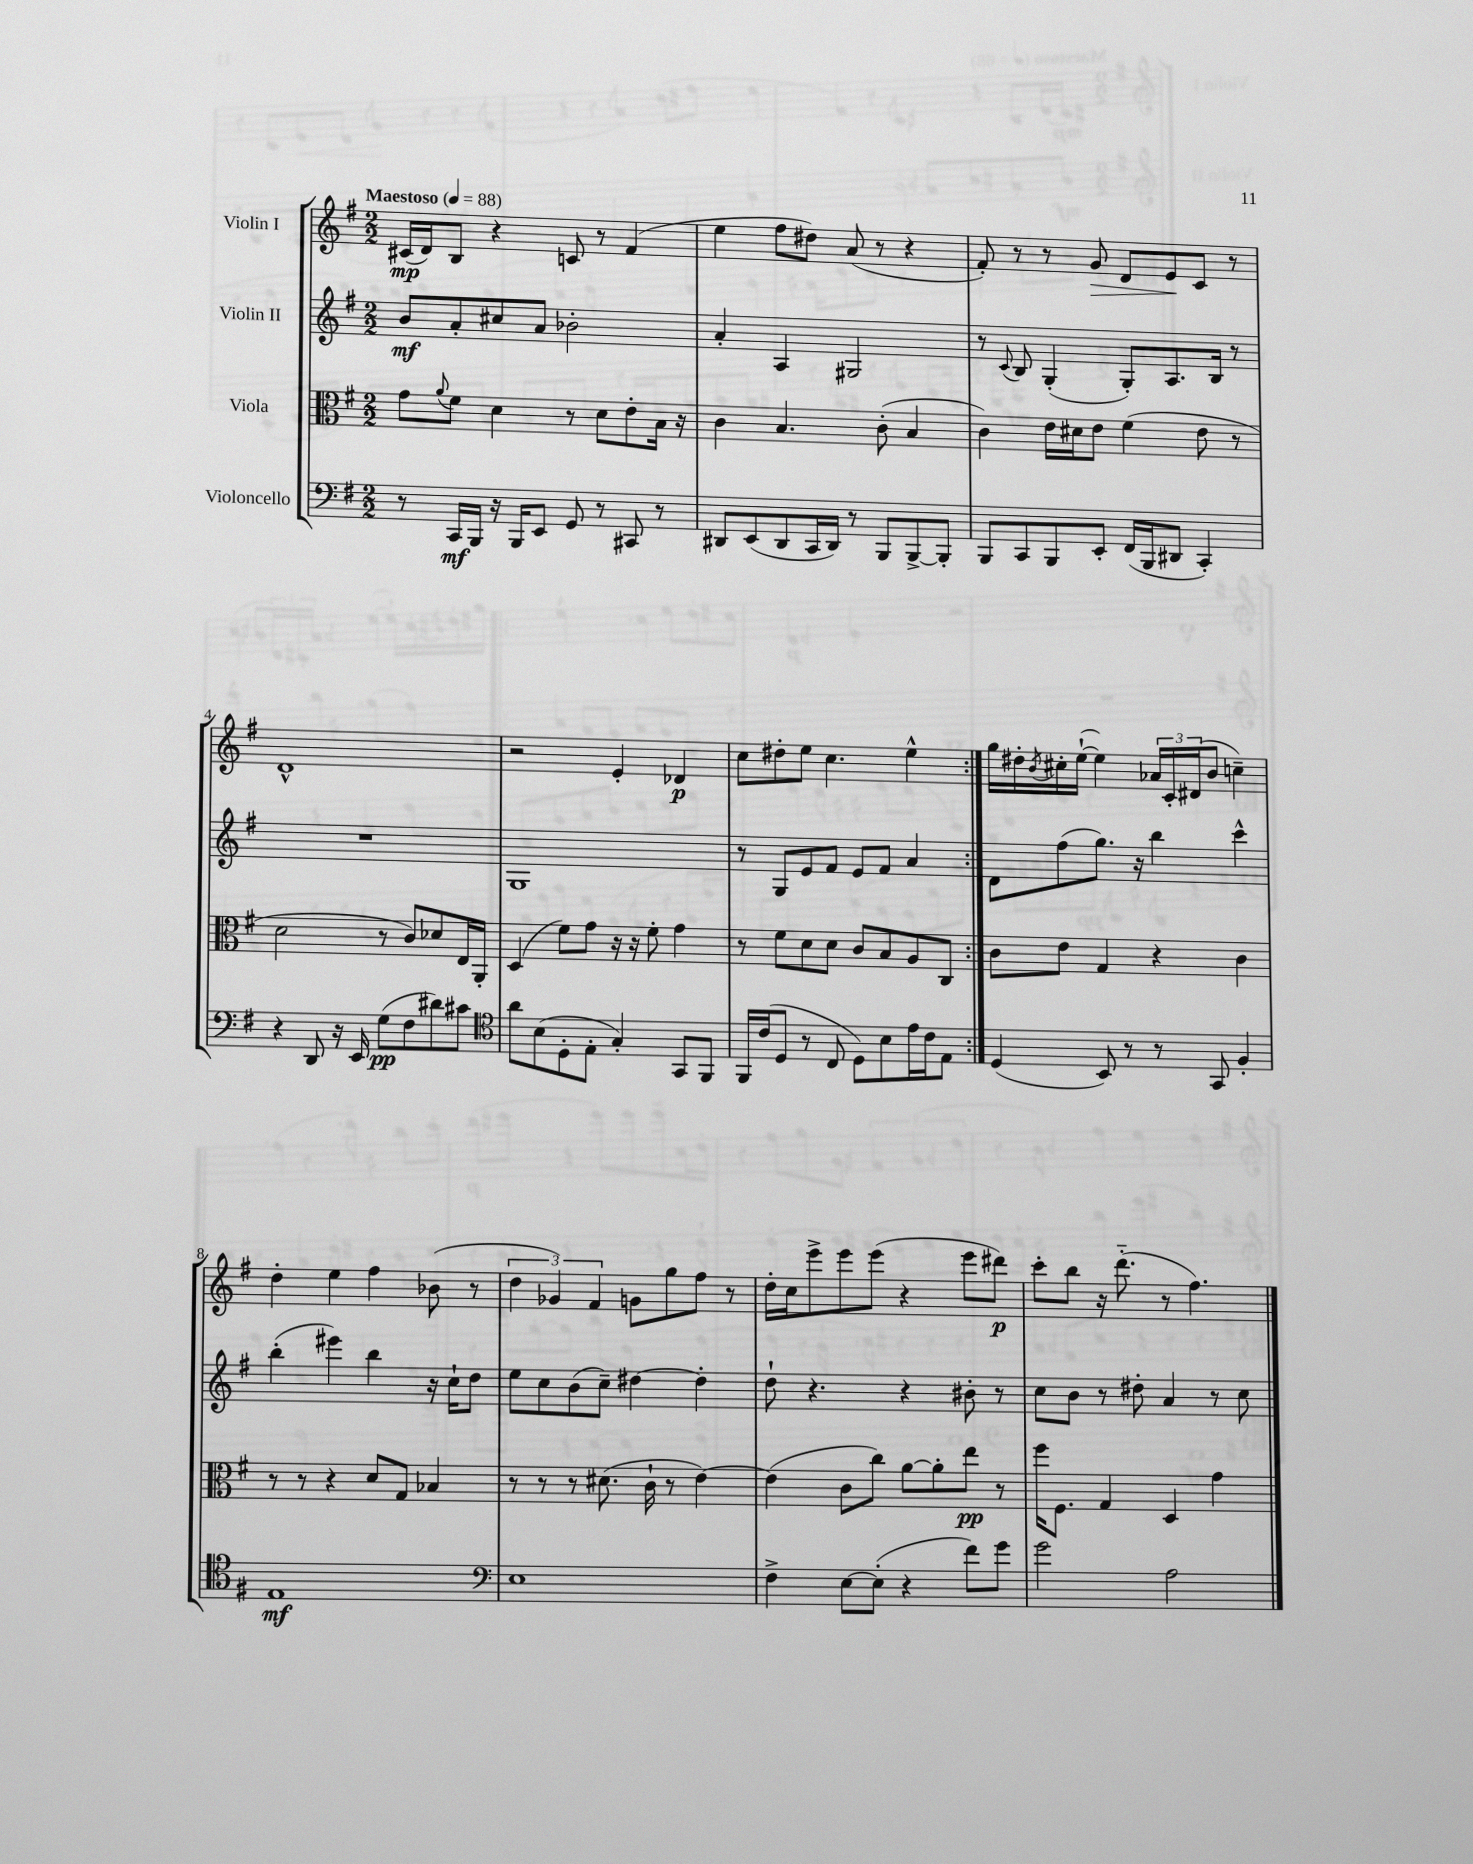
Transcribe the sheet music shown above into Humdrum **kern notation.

**kern	**kern	**kern	**kern
*staff4	*staff3	*staff2	*staff1
*clefF4	*clefC3	*clefG2	*clefG2
*k[f#]	*k[f#]	*k[f#]	*k[f#]
*M2/2	*M2/2	*M2/2	*M2/2
*MM88	*MM88	*MM88	*MM88
8r	8g	8b	(16c#
.	.	.	16d)
.	8qqa	.	.
16CC	8f#	8a'	8B
16BBB	.	.	.
16r	4d	8cc#	4r
16BBB	.	.	.
8EE	.	8a	.
8GG	8r	2b-'	8c
8r	8d	.	8r
8CC#	8e'	.	(4f#
8r	16B	.	.
.	16r	.	.
=	=	=	=
8DD#	4c	4a'	4ee
(8EE	.	.	.
8DD#	4.B	4A	8ff#
16CC	.	.	8dd#)
16DD#)	.	.	.
8r	.	2G#	(8a
8BBB	(8c'	.	8r
[8BBB^	4B	.	4r
8BBB']	.	.	.
=	=	=	=
8BBB	4c)	8r	8f#')
.	.	8qqc	.
8CC	.	8B	8r
8BBB	16e	(4G'	8r
.	16d#	.	.
8EE'	8e	.	8g
(16FF#	(4f#	8G')	8d
16BBB	.	.	.
8DD#	.	8.A	8e
4CC')	8e	.	8c
.	.	16B	.
.	8r	8r	8r
=	=	=	=
4r	2d	1r	1d^^
8DD	.	.	.
16r	.	.	.
16EE	.	.	.
(8G	8r	.	.
8F#	8c)	.	.
8d#)	8d-	.	.
8c#	16E	.	.
.	16AA'	.	.
=	=	=	=
*clefC4	*	*	*
8a	(4D	1G	2r
(8B	.	.	.
8D'	8f#)	.	.
8E'	8g	.	.
4G')	16r	.	4e'
.	16r	.	.
.	8f#'	.	.
8GG	4g	.	4d-
8FF#	.	.	.
=	=	=	=
16FF#	8r	8r	8cc
(16c	.	.	.
8D	8f#	8G	8dd#'
8r	8d	8e	8ee
8C	8d	8f#	4.cc
8D)	8c	8e	.
8B	8B	8f#	.
16e	8A	4a	4ee^^
16c	.	.	.
8E	8C	.	.
=:|!	=:|!	=:|!	=:|!
(4D	8c	8d	16gg
.	.	.	16dd#'
.	.	.	8qb
.	8e	(8ff#	16cc#'
.	.	.	([16ee`
8BB)	4G	8.gg)	4ee])
8r	.	.	.
.	.	16r	.
8r	4r	4bb	24a-
.	.	.	24c'
.	.	.	(24d#
8GG	.	.	8b
4F#'	4c	4ccc^^	4cc~)
=	=	=	=
1E	8r	(4bb'	4dd'
.	8r	.	.
.	4r	4eee#)	4ee
.	8d	4bb	4ff#
.	8G	.	.
.	4B-	16r	(8b-
.	.	16cc`	.
.	.	8dd	8r
=	=	=	=
*clefF4	*	*	*
1E	8r	8ee	6dd
.	8r	8cc	.
.	.	.	6g-)
.	8r	(8b	.
.	.	.	6f#
.	(8.d#	8cc~)	.
.	.	[4dd#	8g
.	16c`	.	.
.	8r	.	8gg
.	[4e)	4dd#']	8ff#
.	.	.	8r
=	=	=	=
4F#^	(4e]	8dd`	16dd'
.	.	.	16cc
.	.	4.r	8eee^
[8E	8c	.	8eee
(8E']	8cc)	.	(8eee
4r	[8a	4r	4r
.	8a']	.	.
8f#)	8ee	8b#'	8eee
8g	8r	8r	8ddd#)
=	=	=	=
2g	16ff#	8cc	8ccc'
.	8.F#	.	.
.	.	8b	8bb
.	4G	8r	16r
.	.	.	(8.ddd'~
.	.	8dd#'	.
2A	4D	4a	8r
.	.	.	4.ff#)
.	4g	8r	.
.	.	8cc	.
==	==	==	==
*-	*-	*-	*-
